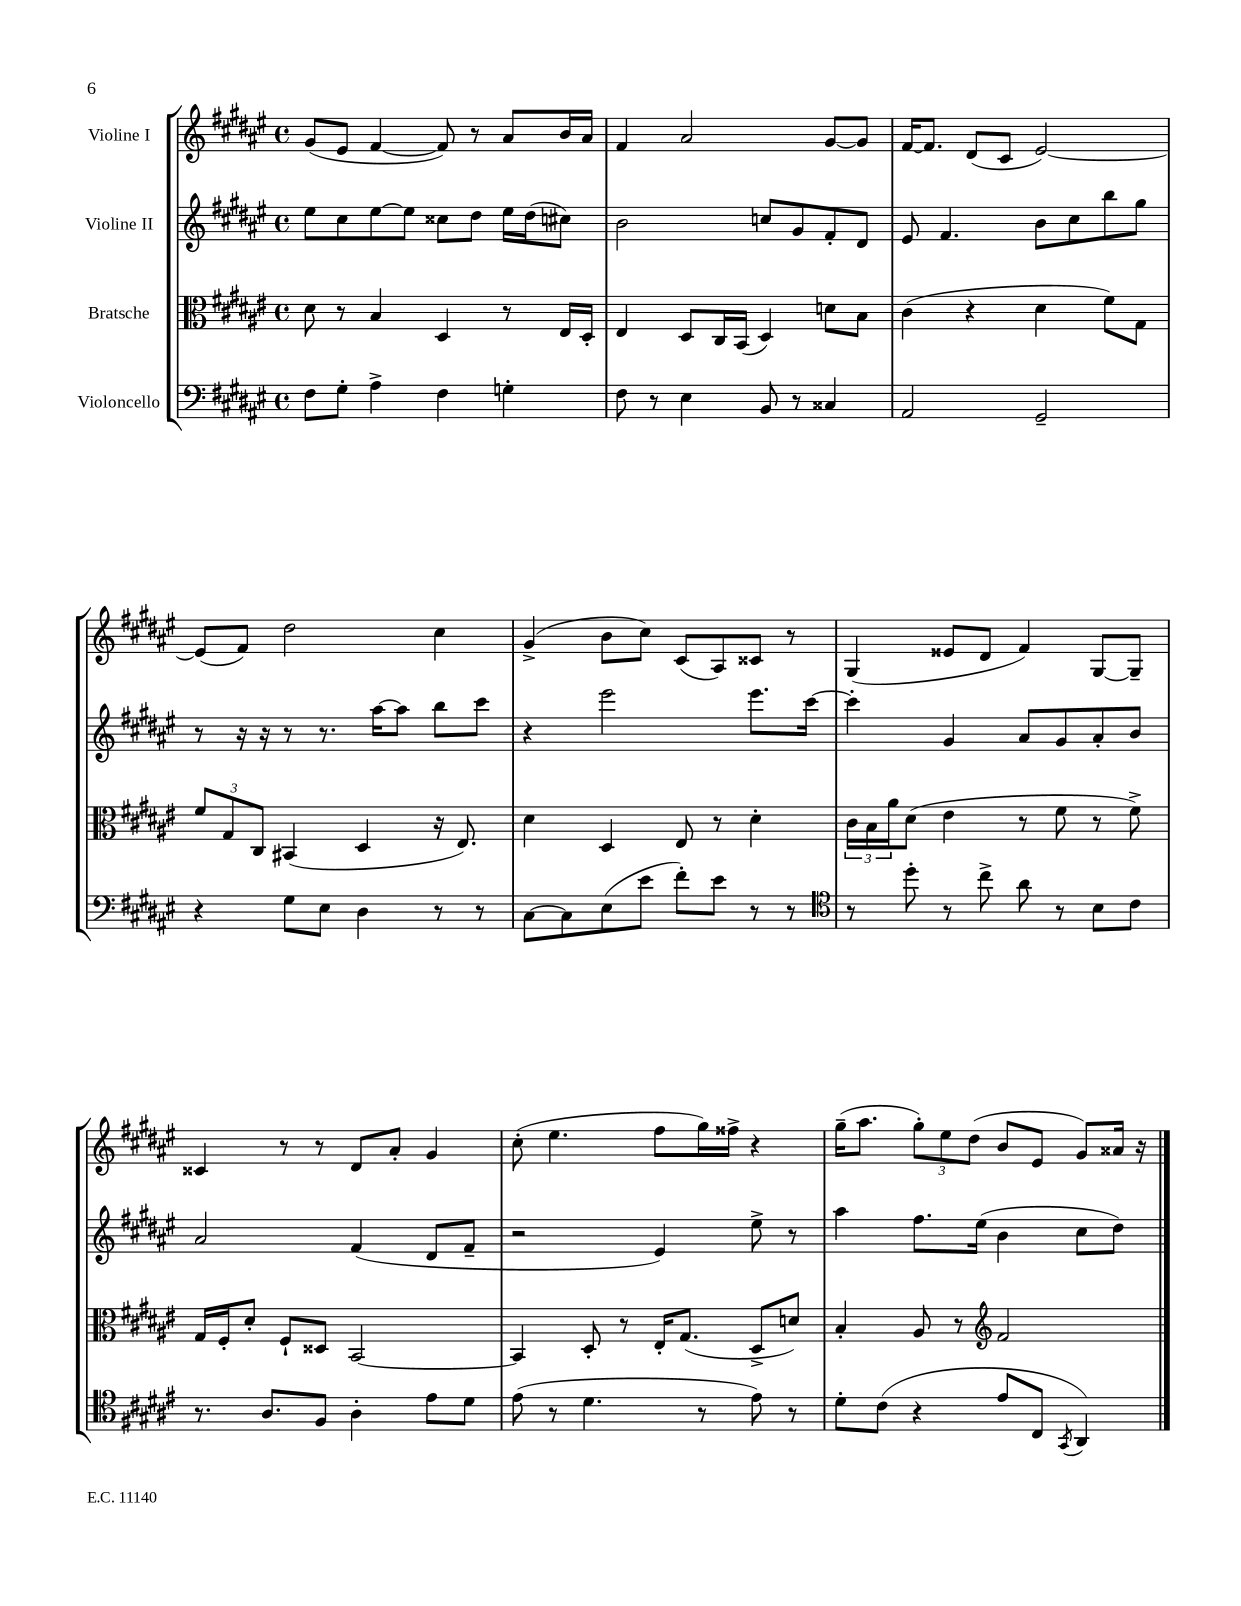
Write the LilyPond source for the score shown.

<<
\new StaffGroup <<
\new Staff = "s0" \with { instrumentName = "Violine I" } {
    \clef treble \key fis \major \defaultTimeSignature \time 4/4
    gis'8( eis'8 fis'4~ fis'8) r8 ais'8 b'16 ais'16 |
    fis'4 ais'2 gis'8~ gis'8 |
    fis'16~ fis'8. dis'8( cis'8 eis'2~) |
    eis'8( fis'8) dis''2 cis''4 |
    gis'4->( b'8 cis''8) cis'8( ais8) cisis'8 r8 |
    gis4( eisis'8 dis'8 fis'4) gis8~ gis8-- |
    cisis'4 r8 r8 dis'8 ais'8-. gis'4 |
    cis''8-.( eis''4. fis''8 gis''16) fisis''16-> r4 |
    gis''16--( ais''8. \tuplet 3/2 { gis''8-.) eis''8 dis''8( } b'8 eis'8 gis'8) aisis'16 r16 \bar "|." |
}
\new Staff = "s1" \with { instrumentName = "Violine II" } {
    \clef treble \key fis \major \defaultTimeSignature \time 4/4
    eis''8 cis''8 eis''8~ eis''8 cisis''8 dis''8 eis''16 dis''16( cis''8) |
    b'2 c''8 gis'8 fis'8-. dis'8 |
    eis'8 fis'4. b'8 cis''8 b''8 gis''8 |
    r8 r16 r16 r8 r8. ais''16~ ais''8 b''8 cis'''8 |
    r4 eis'''2 eis'''8. cis'''16~ |
    cis'''4-. gis'4 ais'8 gis'8 ais'8-. b'8 |
    ais'2 fis'4( dis'8 fis'8-- |
    r2 eis'4) eis''8-> r8 |
    ais''4 fis''8. eis''16( b'4 cis''8 dis''8) \bar "|." |
}
\new Staff = "s2" \with { instrumentName = "Bratsche" } {
    \clef alto \key fis \major \defaultTimeSignature \time 4/4
    dis'8 r8 b4 dis4 r8 eis16 dis16-. |
    eis4 dis8 cis16 b,16( dis4) d'8 b8 |
    cis'4( r4 dis'4 fis'8) gis8 |
    \tuplet 3/2 { fis'8 gis8 cis8 } bis,4( dis4 r16 eis8.) |
    dis'4 dis4 eis8 r8 dis'4-. |
    \tuplet 3/2 { cis'16 b16 ais'16 } dis'8( eis'4 r8 fis'8 r8 fis'8->) |
    gis16 fis16-. dis'8-. fis8-! disis8 b,2~ |
    b,4 dis8-. r8 eis16-. gis8.( dis8-> d'8) |
    b4-. ais8 r8 \clef treble fis'2 \bar "|." |
}
\new Staff = "s3" \with { instrumentName = "Violoncello" } {
    \clef bass \key fis \major \defaultTimeSignature \time 4/4
    fis8 gis8-. ais4-> fis4 g4-. |
    fis8 r8 eis4 b,8 r8 cisis4 |
    ais,2 gis,2-- |
    r4 gis8 eis8 dis4 r8 r8 |
    cis8~ cis8 eis8( eis'8 fis'8-.) eis'8 r8 r8 |
    \clef tenor r8 dis''8-. r8 cis''8-> ais'8 r8 b8 cis'8 |
    r8. ais8. fis8 ais4-. eis'8 dis'8 |
    eis'8( r8 dis'4. r8 eis'8) r8 |
    dis'8-. cis'8( r4 eis'8 cis8 \acciaccatura { gis,8 } ais,4) \bar "|." |
}
>>
>>
\layout { \context { \Score \remove "Bar_number_engraver" } }
